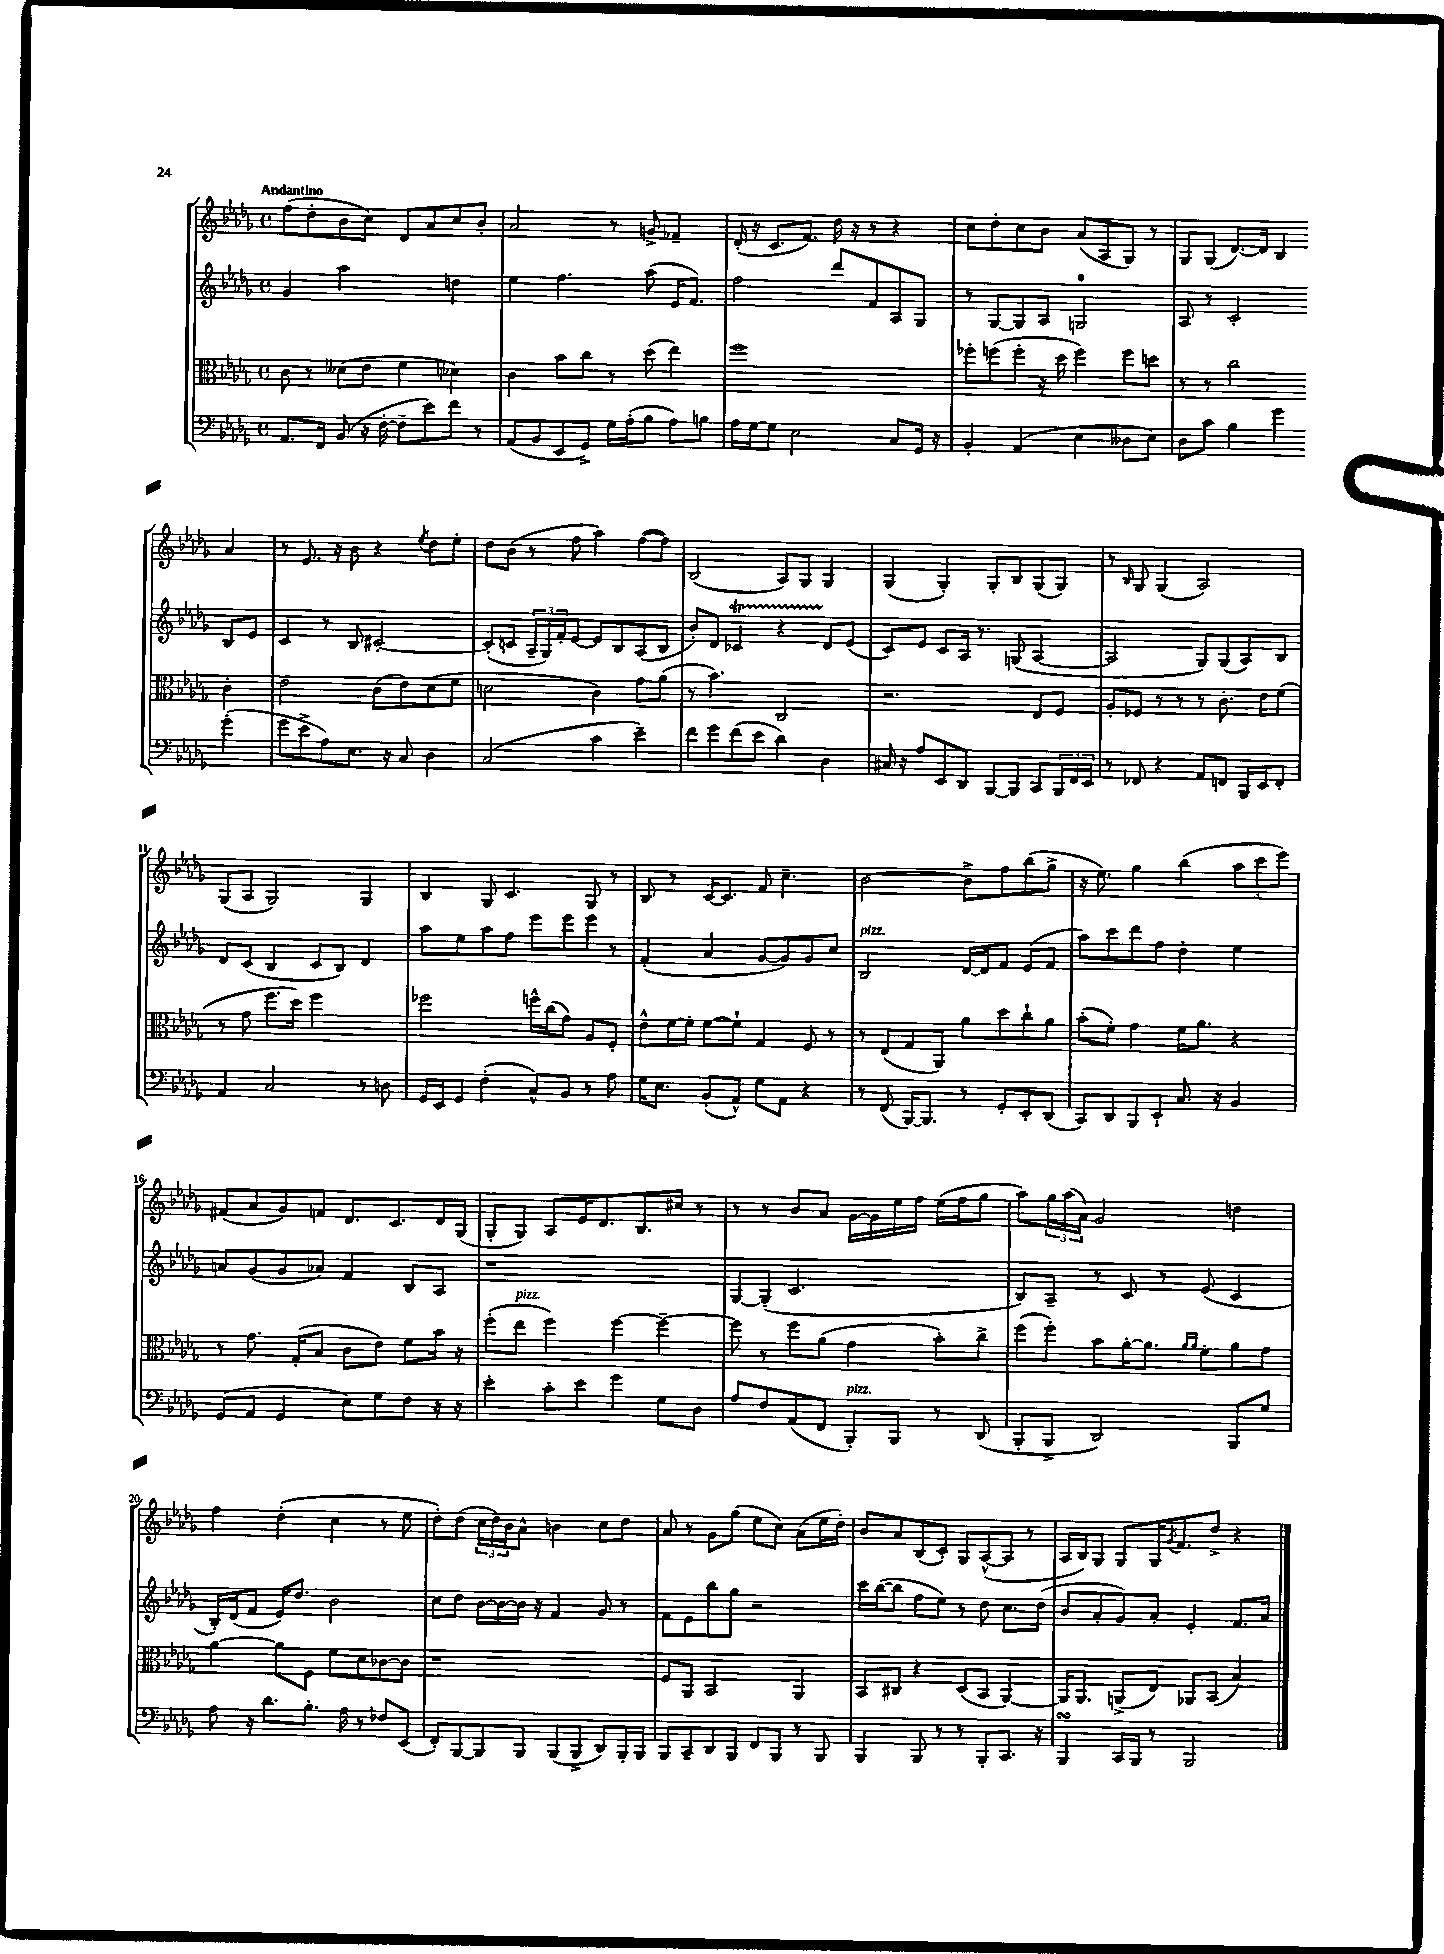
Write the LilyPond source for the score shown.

<<
\new StaffGroup <<
\new Staff = "s0" {
    \clef treble \key des \major \defaultTimeSignature \time 4/4 \tempo "Andantino"
    f''8( des''8-. bes'8 c''8) des'8 aes'8 c''8 bes'8-. |
    aes'2 r8 g'8-> fes'4-- |
    des'16-.( r16 c'8. f'8.) des''16 r16 r8 r4 |
    c''8 des''8-. c''8 bes'8 aes'8( aes8 ges8) r8 |
    ges8 ges8( des'8.~) des'16 bes4 aes'4 |
    r8 ees'8. r16 bes'8 r4 \acciaccatura { ees''8 } des''8 ees''8-. |
    des''8 bes'8( r8 f''8 aes''4) f''8~( f''8) |
    bes2( aes8) ges8 ges4 |
    ges4( ges4-.) ges8-. bes8 ges8( ges8) |
    r8 \grace { bes16 } ges8 ges4( aes2) |
    ges8( aes8 ges2) ges4 |
    bes4 ges8 c'4. ges8 r8 |
    bes8 r8 c'16~ c'8. f'8 c''4.-- |
    bes'2~ bes'8-> f''8 bes''8( ges''8-> |
    r16 ees''8.) ges''4 bes''4( \tuplet 3/2 { aes''8 c'''8 ees'''8) } |
    fis'8( aes'8 ges'8) f'8 des'8. c'8. des'16 ges16( |
    ges8-. ges8) aes8 ees'16 des'8. bes8. cis''16 r8 |
    r8 r8 bes'8 aes'8 ges'16~ ges'16 ees''16 f''16 ees''16( f''16 ges''8 |
    aes''8) \tuplet 3/2 { ges''16 aes''16( aes'16) } ges'2 d''4 |
    f''4 des''4-.( c''4 r8 ees''8 |
    des''8-.) des''8( \tuplet 3/2 { c''16 des''16) bes'16 } aes'8-^ b'4 c''8 des''8 |
    aes'8 r8 ges'8 ges''8( ees''8 c''8) aes'8( ees''16 des''16-.) |
    bes'8 aes'8 bes8( c'8-.) ges8 aes8~-^( aes8 r8 |
    aes16 bes16) ges8 ges8 ges16 \acciaccatura { ges'8 } f'8. des''8-> r4 \bar "|." |
}
\new Staff = "s1" {
    \clef treble \key des \major \defaultTimeSignature \time 4/4
    ges'4 aes''2 d''4 |
    ees''4 f''4. aes''8( ees'16 f'8.) |
    f''2 des'''8 f'8 aes8 ges8 |
    r8 ges8~ ges8 aes8 g2-0 |
    aes8 r8 c'2-. bes8 ees'8 |
    c'4 r8 bes8 cis'2~-. |
    cis'8-.( c'8 \tuplet 3/2 { aes16-- ges16) f'16-. } ees'8~ ees'8 bes8 aes8( bes8 |
    bes'8-.) des'8 ces'4\startTrillSpan r4 des'8\stopTrillSpan ees'8( |
    c'8) ees'8 c'8 aes16 r8. g8( aes4~ |
    aes2 ges8) ges8( aes8) bes8 |
    des'8 c'8( bes4 c'8 bes8) des'4 |
    aes''8 ees''8 aes''8 f''8 ees'''8 ees'''8 ees'''8 r8 |
    f'4-.( aes'4 ges'8~ ges'8) ges'8 c''8 |
    bes2^\markup { \italic "pizz." } des'16~ des'16 f'8 ees'8( f'8 |
    aes''8) c'''8 des'''8 f''8 des''4-. ees''4 |
    a'8 ges'8( ges'8 aes'8) f'4 bes8 aes8 |
    r1 |
    ges8~ ges8-.( c'2. |
    bes8) aes8-- r8 c'8 r8 ees'8( c'4 |
    bes16-.) des'16( f'8 ees'16) des''8. bes'2 |
    c''8 des''8 bes'16~ bes'16~ bes'16 r16 f'4 ges'8 r8 |
    f'8 ees'8 bes''8 ges''8 r2 |
    c'''16 bes''16~( bes''8 f''8 ees''8) r8 des''8 c''8. des''16( |
    bes'8 aes'8-. ges'8) aes'8-. ees'4-. f'8. aes'16 \bar "|." |
}
\new Staff = "s2" {
    \clef alto \key des \major \defaultTimeSignature \time 4/4
    c'8 r8 deses'8( ees'8 f'4 des'4) |
    c'4 bes'8 c''8 r8 des''8( ees''4) |
    f''1 |
    fes''8-. f''8( f''8-. r16 des''16 f''4) f''8 d''8 |
    r8 r8 c''2 c'4-. |
    ees'2 c'8( ees'8) des'8( f'8 |
    d'2 c'4) ges'8 aes'8( |
    r8 bes'4.) c2 |
    r2. ees8 f8 |
    aes8-. fes8 r8 r8 r8 c'8.-. ees'16 f'8( |
    r8 ges'8 f''8. des''16) f''2 |
    fes''2 f''16-^ c''16( ges'8) aes8 f8-. |
    ees'8-^ f'16~ f'16-. f'8~ f'8-! ges4 f8 r8 |
    r8 ees8( ges8 aes,8) aes'8 des''8 c''8-! aes'8 |
    bes'8-.( f'8-.) ges'4 f'16 aes'8. r4 |
    r8 ges'8. ges16-.( bes8 c'8 ees'8) f'8 bes'16 r16 |
    f''8-.( ees''8^\markup { \italic "pizz." } f''4) f''4~ f''4~-- |
    f''8 r8 f''8 aes'8( ges'4 bes'8-.) c''8-> |
    f''8( f''8-.) bes'8 aes'16~-. aes'8. \grace { aes'16 aes'16 } f'8-. aes'8 ges'8 |
    aes'4~ aes'8 f8 f'8 des'8 ces'8~ ces'8 |
    r1 |
    f8 aes,8 bes,2 aes,4 |
    bes,8 cis8 r4 des8( bes,8 aes,4~) |
    aes,16 aes,8. a,8->( ees8) aes,8 bes,8( bes4) \bar "|." |
}
\new Staff = "s3" {
    \clef bass \key des \major \defaultTimeSignature \time 4/4
    aes,8. f,16 bes,8( r16 f16~-. f8-- ees'8) f'8 r8 |
    aes,8( bes,8 ees,8 ges,8->) ges16 aes16-.( bes8 aes8) b8 |
    aes16 ges16~ ges8 ees2 c8 ges,16 r16 |
    bes,4-. aes,4( ees4 deses8 ees8) |
    des8 c'8 bes4 ges'4 ges'4-.( |
    ges'8 ees'8-> aes8) ees8. r16 c8 des4 |
    c2( c'4 ees'4--) |
    f'8 ges'8 f'8( ees'8 des'4) des4 |
    cis16 r16 aes8 ees,8 des,8 bes,,8~ bes,,8 c,8 \tuplet 3/2 { bes,,16 f,16 ees,16 } |
    r8 fes,8 r4 aes,8 f,8 bes,,16 ees,16 f,8-. |
    aes,4 c2 r8 d8 |
    ges,16 ees,16 ges,8 f4-.( c8-^) bes,8 r8 aes8 |
    ges16 ees8. bes,8-.( aes,8-^) ges8 aes,8 r4 |
    r8 f,8( bes,,16~) bes,,8. r8 ges,8-. ees,8-. des,8( |
    c,8) des,8 bes,,8 ees,8-! c8. r16 bes,4 |
    ges,8( aes,8 ges,4 ees8) ges8 f8 r16 r16 |
    ees'4-. c'8-. ees'8 ges'4 ges8 des8 |
    aes8 f8 aes,8( f,8 bes,,8-.^\markup { \italic "pizz." }) bes,,8 r8 des,8( |
    bes,,8-. bes,,8-> des,2) bes,,8 ges8 |
    aes8 r16 des'8. bes8.-. aes16 r8 fes8 ees,8( |
    f,8-.) bes,,8~ bes,,8 bes,,8 bes,,8( bes,,8-> des,8) bes,,16-. bes,,16 |
    bes,,8 c,8-- des,8 bes,,8 f,8 bes,,8 r8 bes,,8 |
    bes,,4 bes,,8 r8 r8 bes,,8-. c,8. r16 |
    bes,,4\turn c,16 bes,,16 r8 bes,,2 \bar "|." |
}
>>
>>
